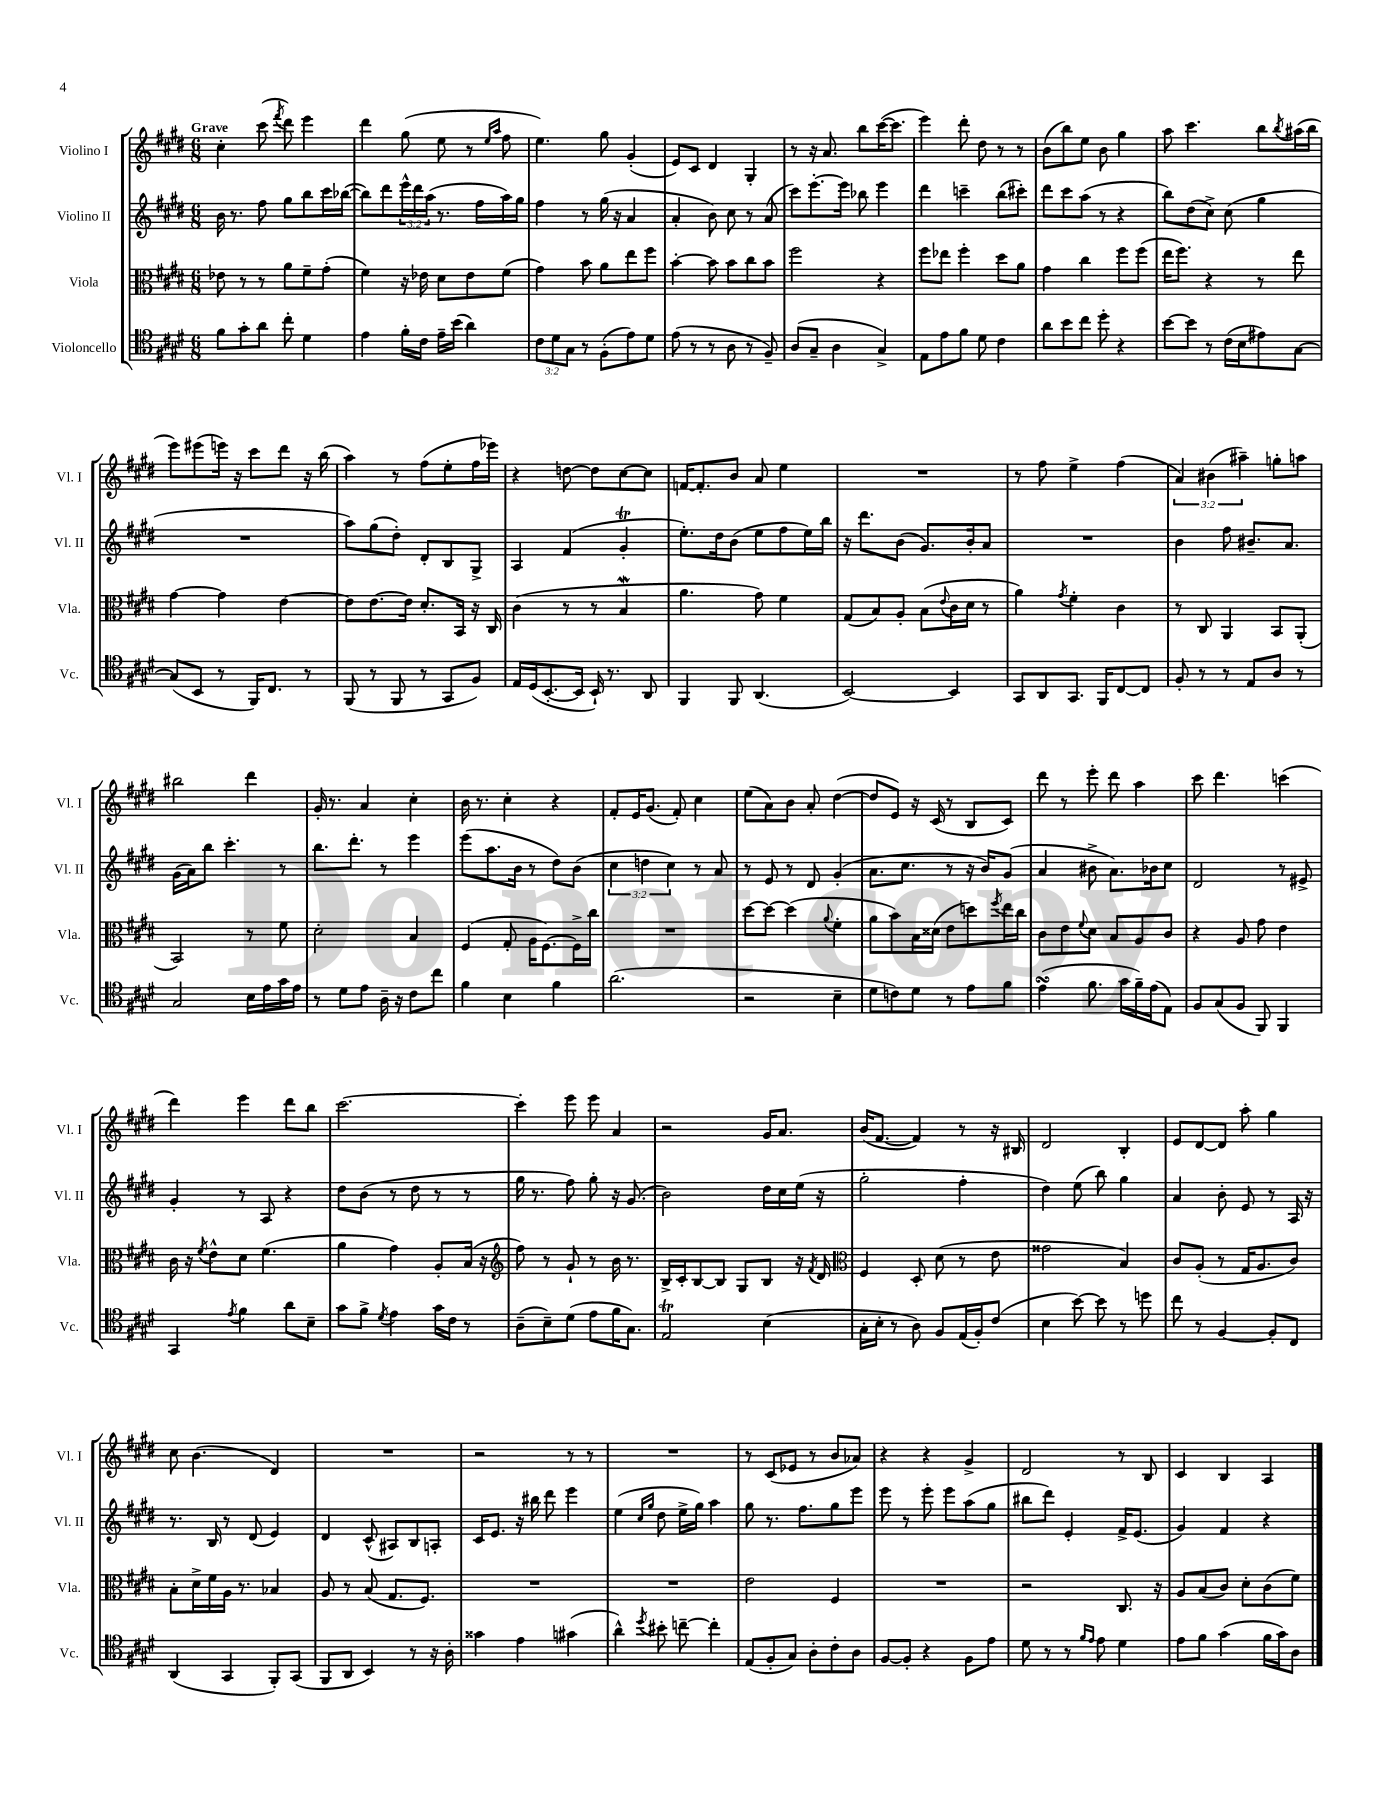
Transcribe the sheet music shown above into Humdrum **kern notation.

**kern	**kern	**kern	**kern
*part4	*part3	*part2	*part1
*staff4	*staff3	*staff2	*staff1
*I"Violoncello	*I"Viola	*I"Violino II	*I"Violino I
*I'Vc.	*I'Vla.	*I'Vl. II	*I'Vl. I
*clefC4	*clefC3	*clefG2	*clefG2
*k[f#c#g#d#]	*k[f#c#g#d#]	*k[f#c#g#d#]	*k[f#c#g#d#]
*M6/8	*M6/8	*M6/8	*M6/8
=1	=1	=1	=1
!	!	!	!LO:TX:a:B:t=Grave
8f#\L	8e-X\	16b\	4cc#'\
.	.	8.r	.
8g#'\	8r	.	.
8a\J	8r	8ff#\	(8ccc#\
.	.	.	8qfff#/
8cc#'\	8a\L	8gg#\L	8ddd#\)
4d#\	8f#~\	8bb\	4eee\
.	(8g#'\J	16ccc#\L	.
.	.	([16bb-X\JJ	.
=2	=2	=2	=2
4e\	4f#\)	8bb-\L])	4ddd#\
.	.	8ddd#\	.
16f#'\LL	16r	24eee^^\L	(8gg#\
.	.	24ddd#\	.
16c#\JJ	16e-X\	.	.
.	.	(24aa\JJ	.
16e~\LL	8d#\L	8.r	8ee\
(16b\JJ	.	.	.
4a\)	8e-\	.	8r
.	.	16ff#\LL	.
.	.	.	16qqee/LL
.	.	.	16qqaa/JJ
.	(8f#\J	16aa\)	8ff#\
.	.	16gg#\JJ	.
=3	=3	=3	=3
12c#\L	4g#\)	4ff#\	4.ee\)
12d#\	.	.	.
12G#\J	.	.	.
8r	8b\	8r	.
(8F#'\L	8a\L	(16gg#\	8gg#\
.	.	16r	.
8e\)	8ee\	4a/	(4g#'/
8d#\J	8ff#\J	.	.
=4	=4	=4	=4
(8e\	[4b'\	4a'/	8e/L)
8r	.	.	8c#/J
8r	8b\]	8b\)	4d#/
8A\	8b\L	8cc#\	.
8r	8cc#\	8r	4G#'/
8F#~/)	8b\J	(8a/	.
=5	=5	=5	=5
(8A/L	2ff#\	8ccc#\L)	8r
8G#~/J	.	[8.eee'\	16r
.	.	.	8.a/
4A\	.	.	.
.	.	16eee\Jk]	.
.	.	8bb-X\	8bb\L
4G#^/)	4r	4eee\	([16ccc#\K
.	.	.	8.ccc#\J]
=6	=6	=6	=6
8E\L	8ff#\L	4ddd#\	4eee\)
8e\	8ee-X\J	.	.
8f#\J	4ff#'\	4cccn~\	8ddd#'\
8d#\	.	.	8dd#\
4c#\	8dd#\L	(8bb\L	8r
.	8a\J	8ccc#X'\J)	8r
=7	=7	=7	=7
8a\L	4g#\	8ddd#\L	(8b\L
8b\	.	8ccc#\	8bb\)
8cc#\J	4cc#\	(8aa\J	8ee\J
8dd#'\	.	8r	8b\
4r	8ff#\L	4r	4gg#\
.	(8ff#\J	.	.
=8	=8	=8	=8
[8b\L	16ee\KL	8bb\L)	8aa\
.	8.ff#\J)	.	.
8b\J]	.	(8dd#\	4.ccc#\
8r	4r	8cc#^\J)	.
(16c#\LL	.	(8cc#\	.
16B\J	.	.	.
8e#X\)	8r	4gg#\	8bb\L
.	.	.	8qbb/
[8G#\J	8ee\	.	(16aa#X\L
.	.	.	16bb\JJ
!!LO:LB:g=z
=9	=9	=9	=9
(8G#/L]	[4g#\	2.r	8eee\L)
8BB/J	.	.	(8eee#X\
8r	4g#\]	.	16eeen\Jk)
.	.	.	16r
16FF#/KL)	.	.	8ccc#\L
8.C#/J	.	.	.
.	[4e\	.	8ddd#\J
8r	.	.	16r
.	.	.	(16bb\
=10	=10	=10	=10
(8FF#/	8e\L]	8aa\L)	4aa\)
8r	[8.e\	(8gg#\	.
8FF#/	.	8dd#'\J)	8r
.	16e\Jk]	.	.
8r	8.d#'/L	8d#'/L	(8ff#\L
8GG#/L	.	8B/	8ee'\
.	16BB/Jk	.	.
8F#/J)	16r	8G#^/J	16ff#\L
.	16C#/	.	16eee-X\JJ)
=11	=11	=11	=11
16E/LL	(4c#\	4A/	4r
(16D#/J	.	.	.
[8.BB'/	.	.	.
.	8r	(4f#/	[8ddn\
16BB/Jk]	.	.	.
16BB`/)	8r	.	8dd\L]
8.r	.	.	.
.	4BW/	4g#t'/	[8cc#\
8AA/	.	.	8cc#\J]
=12	=12	=12	=12
4FF#/	4.a\	8.ee'\L)	[16fn/KL
.	.	.	8.f'/]
.	.	16dd#\k	.
8FF#/	.	(8b\J	8b/J
(4.AA/	8g#\)	8ee\L	8a/
.	4f#\	8ff#\	4ee\
.	.	16ee\L)	.
.	.	16bb\JJ	.
=13	=13	=13	=13
[2BB/)	(8G#/L	16r	2.r
.	.	8.ddd#\L	.
.	8B/)	.	.
.	8A'/J	(8b\J	.
.	(8B\L	8.g#/L)	.
.	8qqe/	.	.
4BB/]	16c#\L	.	.
.	16d#\JJ	16b'/k	.
.	8r	8a/J	.
=14	=14	=14	=14
8GG#/L	4a\)	2.r	8r
8AA/	.	.	8ff#\
.	8qg#/	.	.
8.GG#/J	4f#'\	.	4ee^\
16FF#/KL	.	.	.
[8C#/	4c#\	.	(4ff#\
8C#/J]	.	.	.
=15	=15	=15	=15
8F#'/	8r	4b\	6a/)
8r	8C#/	.	.
.	.	.	(6b#X\
8r	4AA/	8ff#\	.
.	.	.	6aa#X~\)
8E/L	.	8.b#X~/L	.
8A/J	8BB/L	.	8ggn'\L
.	.	8.a/J	.
8r	(8AA'/J	.	8aan\J
!!LO:LB:g=z
=16	=16	=16	=16
2G#/	2BB/)	(16g#\LL	2bb#X\
.	.	16a\J)	.
.	.	8bb\J	.
.	.	4.ccc#'\	.
16B\LL	8r	.	4ddd#\
16e\	.	.	.
16g#\	8f#\	8r	.
16e\JJ	.	.	.
=17	=17	=17	=17
8r	2d#'\	8.bb\L	16g#'/
.	.	.	8.r
8d#\L	.	.	.
.	.	8.ddd#'\J	.
8e\J	.	.	4a/
16A~\	.	8r	.
16r	.	.	.
8c#\L	4B/	4eee\	4cc#'\
8cc#\J	.	.	.
=18	=18	=18	=18
4f#\	(4F#/	(8eee\L	16b\
.	.	.	8.r
.	.	8.aa\	.
4B\	8G#'/	.	4cc#'\
.	.	16b\Jk	.
.	16A\KL	8r	.
.	[8.F#\)	.	.
4f#\	.	8dd#\L)	4r
.	16F#^\L]	(8b\J	.
.	16cc#\JJ	.	.
=19	=19	=19	=19
(2.a\	2.r	6cc#\	8f#'/L
.	.	.	16e/K
.	.	6ddn\	.
.	.	.	(8.g#/J
.	.	6cc#\)	.
.	.	.	8f#'/)
.	.	8r	4cc#\
.	.	8a/	.
=20	=20	=20	=20
2r	[8dd#\L	8r	(8ee\L
.	8dd#\J_	8e/	8a\)
.	(4dd#\]	8r	8b\J
.	.	8d#/	8a'/
.	8qqa/	.	.
4B~\	4f#'\	(4g#'/	([4dd#\
=21	=21	=21	=21
8d#\L	8a\L	8.a\L	8dd#/L]
8cn\)	8b\)	.	8e/J)
.	.	8.cc#\J	.
8d#\J	16B\L	.	16r
.	(16d##X\JJ	.	(16c#/
8r	8e\L	8r	8r
8e\L	8ddn\)	16r	8B/L
.	.	16b/KL)	.
.	8qff#/	.	.
8f#\J	16ee\L	(8g#/J	8c#/J)
.	16cc#\JJ	.	.
=22	=22	=22	=22
(4esSSs\	8c#\L	4a/	8ddd#\
.	8e\	.	8r
.	8qqf#/	.	.
8.f#\	8d#\J	8b#X^\	8eee'\
.	8B/L	8.a\L)	8ddd#\
16g#\LL	.	.	.
16f#~\)	8A/	.	4aa\
(16e\J	.	16b-X\k	.
8E\J)	8c#/J	8cc#\J	.
=23	=23	=23	=23
8F#/L	4r	2d#/	8ccc#\
(8G#/	.	.	4.ddd#\
8F#/J	8A/	.	.
8FF#/)	8g#\	.	.
4FF#/	4e\	8r	(4cccn\
.	.	8e#X^/	.
!!LO:LB:g=z
=24	=24	=24	=24
4GG#/	16c#\	4g#'/	4ddd#\)
.	16r	.	.
.	8qf#/	.	.
.	8e^^\L	.	.
8qe/	.	.	.
4f#\	8d#\J	8r	4eee\
.	(4.f#\	8A/	.
8a\L	.	4r	8ddd#\L
8B~\J	.	.	8bb\J
=25	=25	=25	=25
8g#\L	4a\	8dd#\L	[2.ccc#\
8f#^\J	.	(8b\J	.
8qd#/	.	.	.
4e\	4g#\)	8r	.
.	.	8dd#\	.
16g#\LL	8A'/L	8r	.
16c#\JJ	.	.	.
8r	(16B/Jk	8r	.
.	16r	.	.
=26	=26	=26	=26
*	*clefG2	*	*
(8A~\L	8ff#\)	16gg#\	4ccc#'\]
.	.	8.r	.
8B~\)	8r	.	.
(8d#\J	8g#`/	8ff#\)	8eee\
8e\L	8r	8gg#'\	8eee\
16f#\K	16b\	16r	4a/
8.G#\J)	8.r	(8.g#/	.
=27	=27	=27	=27
2ET/	16B^/LL	2b\)	2r
.	16c#'/J	.	.
.	[8B/	.	.
.	8B/J]	.	.
.	8G#/L	.	.
(4B\	8B/J	16dd#\LL	16g#/KL
.	.	16cc#\	8.a/J
.	16r	(16ee\JJ	.
.	8qf#/	.	.
.	16d#/	16r	.
=28	=28	=28	=28
*	*clefC3	*	*
16G#'\LL	4F#/	2gg#'\	(16b/KL
16B'\JJ	.	.	[8.f#/J
8r	.	.	.
8A\)	8D#'/	.	4f#/])
8F#/L	(8d#\	.	.
(16E/L	8r	4ff#'\	8r
16F#'/J)	.	.	.
(8c#/J	8e\	.	16r
.	.	.	16B#X/
=29	=29	=29	=29
4B\	2g##X\	4dd#\)	2d#/
[8b\)	.	(8ee\	.
8b\]	.	8bb\)	.
8r	4B/)	4gg#\	4B'/
8ddn\	.	.	.
=30	=30	=30	=30
8cc#\	8c#/L	4a/	8e/L
8r	(8A'/J	.	[8d#/
[4F#/	8r	8b'\	8d#/J]
.	16G#/KL	8e/	8aa'\
.	8.A/	.	.
8F#'/L]	.	8r	4gg#\
8C#/J	8c#/J)	16A/	.
.	.	16r	.
!!LO:LB:g=z
=31	=31	=31	=31
(4AA/	8B'\L	8.r	8cc#\
.	16d#^\L	.	(4.b\
.	16f#\	16B/	.
4GG#/	16A\JJ	8r	.
.	8.r	.	.
.	.	(8d#/	.
8FF#'/L)	4B-X/	4e/)	4d#/)
(8GG#/J	.	.	.
=32	=32	=32	=32
8FF#/L	8A/	4d#/	2.r
8AA/J	8r	.	.
4BB/)	(8B/	(8c#^^/	.
.	8.G#/L	8A#X/L)	.
8r	.	8B/	.
.	8.F#/J)	.	.
16r	.	8An'/J	.
16A'\	.	.	.
=33	=33	=33	=33
4g##X\	2.r	16c#/KL	2r
.	.	8.e/J	.
4e\	.	16r	.
.	.	16bb#X\	.
.	.	8ddd#\	.
(4g#X\	.	4eee\	8r
.	.	.	8r
=34	=34	=34	=34
4a^^\)	2.r	(4ee\	2.r
.	.	16qqcc#/LL	.
8qdd#/	.	16qqgg#/JJ	.
8b#X'\	.	8dd#\	.
[8ccn~\	.	16ee^\LL	.
.	.	16gg#\JJ)	.
4cc'\]	.	4aa\	.
=35	=35	=35	=35
(8E/L	2e\	8gg#\	8r
8F#'/	.	8.r	(8c#/L
8G#/J)	.	.	8e-X/J
.	.	8.ff#\L	.
8A'\L	.	.	8r
8c#'\	4F#/	8gg#\	8b/L
8A\J	.	8eee\J	8a-X/J)
=36	=36	=36	=36
[8F#/L	2.r	8eee\	4r
8F#'/J]	.	8r	.
4r	.	8eee'\	4r
.	.	8eee\L	.
8F#\L	.	(8aa\	4g#^/
8e\J	.	8gg#\J	.
=37	=37	=37	=37
8d#\	2r	8bb#X\L	2d#/
8r	.	8ddd#\J)	.
8r	.	4e'/	.
16qqf#/LL	.	.	.
16qqe/JJ	.	.	.
8e\	.	.	.
4d#\	8.C#/	16f#^/KL	8r
.	.	(8.e/J	.
.	.	.	8B/
.	16r	.	.
=38	=38	=38	=38
8e\L	8A/L	4g#/)	4c#/
8f#\J	(8B/	.	.
(4g#\	8c#/J)	4f#/	4B/
.	8d#'\L	.	.
16f#\LL	(8c#\	4r	4A/
16g#\J)	.	.	.
8A\J	8f#\J)	.	.
==	==	==	==
*-	*-	*-	*-
